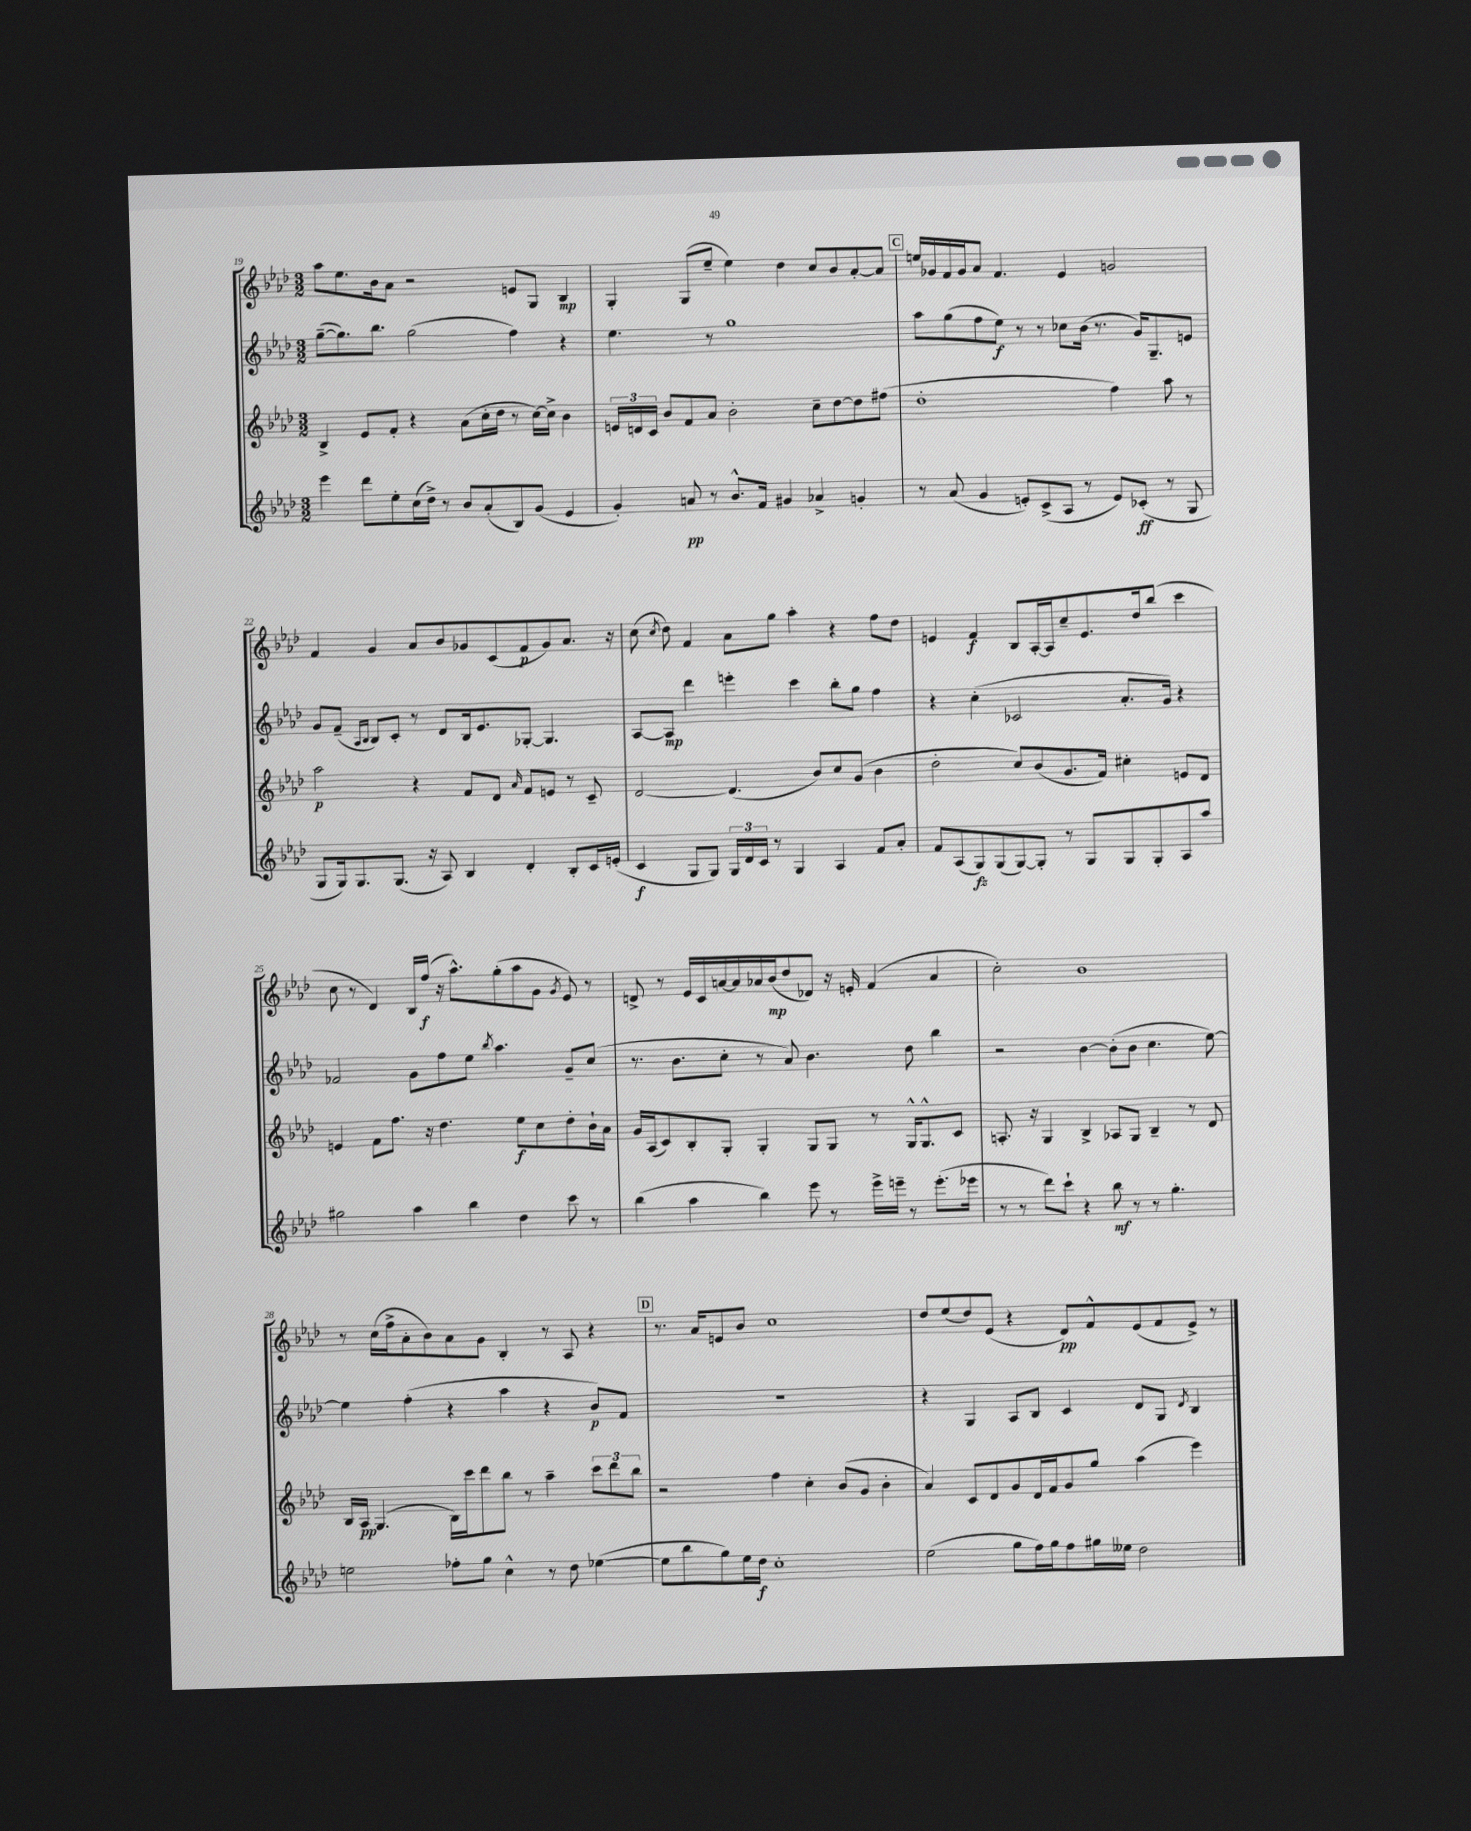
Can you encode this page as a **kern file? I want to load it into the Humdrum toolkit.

**kern	**dynam	**kern	**dynam	**kern	**dynam	**kern	**dynam
*part4	*part4	*part3	*part3	*part2	*part2	*part1	*part1
*staff4	*staff4	*staff3	*staff3	*staff2	*staff2	*staff1	*staff1
*clefG2	*	*clefG2	*	*clefG2	*	*clefG2	*
*k[b-e-a-d-]	*	*k[b-e-a-d-]	*	*k[b-e-a-d-]	*	*k[b-e-a-d-]	*
*M3/2	*	*M3/2	*	*M3/2	*	*M3/2	*
=19	=19	=19	=19	=19	=19	=19	=19
4eee-\	.	4B-^/	.	([8gg~\L	.	8aa-\L	.
.	.	.	.	8.gg\])	.	8.ee-\	.
8ddd-\L	.	8e-/L	.	.	.	.	.
.	.	.	.	8.bb-\J	.	16b-\k	.
8ee-'\	.	8f'/J	.	.	.	8a-\J	.
(16cc\L	.	4r	.	(2gg\	.	2r	.
16dd-^\JJ)	.	.	.	.	.	.	.
8r	.	.	.	.	.	.	.
8b-/L	.	(8a-\L	.	.	.	.	.
(8a-'/	.	16cc'\L	.	.	.	.	.
.	.	16dd-\JJ	.	.	.	.	.
8B-/)	.	8r	.	4ff\)	.	8en/L	.
(8g/J	.	[16cc\LL)	.	.	.	8G/J	.
.	.	16cc^\JJ]	.	.	.	.	.
4e-/	.	4b-\	.	4r	.	4B-/	mp
=20	=20	=20	=20	=20	=20	=20	=20
4g'/)	.	24en/LL	.	4.ee-\	.	4G'/	.
.	.	24dn/	.	.	.	.	.
.	.	24c/JJ	.	.	.	.	.
.	.	8b-/L	.	.	.	.	.
8an/	pp	8f/	.	.	.	(8G/L	.
8r	.	8a-/J	.	8r	.	8ee-~/J	.
8.b-^^/L	.	2b-'\	.	1gg	.	4ee-\)	.
16f/Jk	.	.	.	.	.	.	.
4g#X/	.	.	.	.	.	4dd-\	.
4a-X^/	.	8cc~\L	.	.	.	8cc/L	.
.	.	[8dd-\	.	.	.	8b-/	.
4gn'/	.	8dd-\]	.	.	.	[8a-'/	.
.	.	(8ff#X\J	.	.	.	8a-/J]	.
!!LO:REH:place=s1:t=C
=21	=21	=21	=21	=21	=21	=21	=21
8r	.	1dd-'	.	8aa-\L	.	16een/LL	.
.	.	.	.	.	.	16g-X/	.
(8a-/	.	.	.	(8gg\	.	16f/	.
.	.	.	.	.	.	16g-/J	.
4g/	.	.	.	8ff\	.	8a-/J	.
.	.	.	.	8ee-\J)	f	4.f/	.
8en'/L)	.	.	.	8r	.	.	.
(8c^/	.	.	.	8r	.	.	.
8A-/J	.	.	.	8cc-X\L	.	4e-/	.
8r	.	.	.	(16b-\Jk	.	.	.
.	.	.	.	8.r	.	.	.
8e/L)	.	4ff\)	.	.	.	2gn/	.
(8c-X'/J	ff	.	.	16g/KL)	.	.	.
.	.	.	.	8.G~/	.	.	.
8r	.	8aa-\	.	.	.	.	.
8G/	.	8r	.	8en/J	.	.	.
!!LO:LB:g=z
=22	=22	=22	=22	=22	=22	=22	=22
8G/L	.	2aa-\	p	8g/L	.	4f/	.
16G/k)	.	.	.	(8f~/J	.	.	.
8.G/	.	.	.	.	.	.	.
.	.	.	.	16qqA-/LL	.	.	.
.	.	.	.	16qqB-/JJ	.	.	.
.	.	.	.	8B-/L)	.	4g/	.
(8.G/J	.	.	.	8c'/J	.	.	.
.	.	4r	.	8r	.	8a-/L	.
16r	.	.	.	.	.	.	.
8A-/)	.	.	.	8d-/L	.	8b-/	.
4B-/	.	8f/L	.	16B-/k	.	8g-X/	.
.	.	.	.	8.e-/	.	.	.
.	.	8d-/J	.	.	.	(8c/	.
.	.	16qqa-/	.	.	.	.	.
4d-'/	.	8f/L	.	[8G-X'/J	.	8f/	p
.	.	8en/J	.	4.G-/]	.	8g-/)	.
8B-'/L	.	8r	.	.	.	8.a-/J	.
16c/L	.	8c~/	.	.	.	.	.
(16en'/JJ	.	.	.	.	.	16r	.
=23	=23	=23	=23	=23	=23	=23	=23
4c/	f	[2d-/	.	[8A-/L	.	(8cc\	.
.	.	.	.	.	.	8qcc/	.
.	.	.	.	8A-/J]	mp	8dd-\)	.
8G/L	.	.	.	4ddd-\	.	4f/	.
8G/J)	.	.	.	.	.	.	.
24G/LL	.	(4.d-/]	.	4eeen'\	.	8a-\L	.
24d-/	.	.	.	.	.	.	.
24c/JJ	.	.	.	.	.	.	.
8r	.	.	.	.	.	8gg\J	.
4G/	.	.	.	4ccc\	.	4aa-'\	.
.	.	8b-/L)	.	.	.	.	.
4A-/	.	8cc/	.	8bb-'\L	.	4r	.
.	.	(8g/J	.	8gg\J	.	.	.
8f/L	.	4b-\	.	4ff\	.	8ff\L	.
8a-'/J	.	.	.	.	.	8dd-\J	.
=24	=24	=24	=24	=24	=24	=24	=24
8f/L	.	2dd-'\	.	4r	.	4en/	.
(8A-/	.	.	.	.	.	.	.
8G/)	fz	.	.	(4cc'\	.	4f/	f
(8G/	.	.	.	.	.	.	.
[8G/)	.	8cc/L)	.	2c-X/	.	8B-/L	.
8G'/J]	.	(8b-/	.	.	.	[16A-'/L	.
.	.	.	.	.	.	16A-/J]	.
8r	.	8.g/	.	.	.	8cc~/	.
8G/L	.	.	.	.	.	8.e/	.
.	.	16f/Jk)	.	.	.	.	.
8G/	.	4cc#X'\	.	8.a-'/L	.	.	.
.	.	.	.	.	.	16dd-/k	.
8G'/	.	.	.	.	.	(8bb-/J	.
.	.	.	.	16g/Jk)	.	.	.
8A-/	.	8en/L	.	4r	.	4ccc\	.
8aa-/J	.	8d-/J	.	.	.	.	.
!!LO:LB:g=z
=25	=25	=25	=25	=25	=25	=25	=25
2gg#X\	.	4en/	.	2f-X/	.	8cc\	.
.	.	.	.	.	.	8r	.
.	.	8f\L	.	.	.	4d-/)	.
.	.	8.ff\J	.	.	.	.	.
4aa-\	.	.	.	8g\L	.	16B-/LL	.
.	.	16r	.	.	.	(16ff/JJ	f
.	.	4.dd-\	.	8ff\	.	16r	.
.	.	.	.	.	.	8.aa-^^\L)	.
4bb-\	.	.	.	8ee-\J	.	.	.
.	.	.	.	8qbb-/	.	.	.
.	.	.	.	4.aa-\	.	(8gg'\	.
4dd-\	.	8ee-\L	f	.	.	8aa-\	.
.	.	8cc\	.	.	.	8g\J	.
.	.	.	.	.	.	8qg/	.
8ccc\	.	8dd-'\	.	8g~/L	.	8e-/)	.
8r	.	16b-`\L	.	(8cc/J	.	8r	.
.	.	16a-\JJ	.	.	.	.	.
=26	=26	=26	=26	=26	=26	=26	=26
(4bb-\	.	16g/LL	.	8.r	.	8dn^/	.
.	.	(16A-/J	.	.	.	.	.
.	.	8c/)	.	.	.	8r	.
.	.	.	.	8.b-\L	.	.	.
4aa-\	.	8B-'/	.	.	.	16e-/LL	.
.	.	.	.	.	.	16c/	.
.	.	8G'/J	.	8cc'\J	.	[16an/	.
.	.	.	.	.	.	16a/]	.
4bb-\)	.	4G'/	.	8r	.	16a-X/	.
.	.	.	.	.	.	(16b-/J	mp
.	.	.	.	8a-/)	.	8dd-/	.
8eee-\	.	8G/L	.	4.b-\	.	8d-X/J)	.
8r	.	8G/J	.	.	.	16r	.
.	.	.	.	.	.	16en'/	.
16eee-^\LL	.	8r	.	.	.	(4f/	.
16eeen~\JJ	.	.	.	.	.	.	.
8r	.	16G^^/KL	.	8dd-\	.	.	.
.	.	8.G^^/	.	.	.	.	.
(8.eee'\L	.	.	.	4bb-\	.	4a-/	.
.	.	8c/J	.	.	.	.	.
16eee-X\Jk	.	.	.	.	.	.	.
=27	=27	=27	=27	=27	=27	=27	=27
8r	.	8.An'/	.	2r	.	2cc'\)	.
8r	.	.	.	.	.	.	.
.	.	16r	.	.	.	.	.
8ddd-\L)	.	4G/	.	.	.	.	.
8ccc`\J	.	.	.	.	.	.	.
4r	.	4B-^/	.	[4b-\	.	1b-	.
8bb-\	mf	8A-X/L	.	(8b-'\L]	.	.	.
8r	.	8G/J	.	8b-\J	.	.	.
8r	.	4B-~/	.	4.cc\	.	.	.
4.gg'\	.	.	.	.	.	.	.
.	.	8r	.	.	.	.	.
.	.	8d-/	.	[8ee-\)	.	.	.
!!LO:LB:g=z
=28	=28	=28	=28	=28	=28	=28	=28
2een\	.	16B-/LL	.	4ee-\]	.	8r	.
.	.	16A-/JJ	pp	.	.	.	.
.	.	(4.G/	.	.	.	(16cc\LL	.
.	.	.	.	.	.	16ff^\J	.
.	.	.	.	(4ff'\	.	8a-'\	.
.	.	.	.	.	.	8b-\)	.
8ff-X'\L	.	16B-\LL)	.	4r	.	8a-\	.
.	.	16ccc\J	.	.	.	.	.
8gg\J	.	8ddd-\	.	.	.	8g\J	.
4cc^^\	.	8bb-\J	.	4aa-\	.	4B-'/	.
.	.	8r	.	.	.	.	.
8r	.	4aa-~\	.	4r	.	8r	.
8dd-\	.	.	.	.	.	8A-/	.
([4ee-X\	.	12ccc\L	.	8b-/L)	p	4r	.
.	.	12ddd-\	.	.	.	.	.
.	.	.	.	8f/J	.	.	.
.	.	12bb-\J	.	.	.	.	.
!!LO:REH:place=s1:t=D
=29	=29	=29	=29	=29	=29	=29	=29
8ee-\L]	.	2r	.	1.r	.	8.r	.
8bb-\	.	.	.	.	.	.	.
.	.	.	.	.	.	16a-/KL	.
8gg\)	.	.	.	.	.	8en/	.
16ee-\L	.	.	.	.	.	8b-/J	.
16dd-\JJ	f	.	.	.	.	.	.
1cc'	.	4ff\	.	.	.	1cc	.
.	.	4cc'\	.	.	.	.	.
.	.	(8b-/L	.	.	.	.	.
.	.	8g/J	.	.	.	.	.
.	.	4b-'\	.	.	.	.	.
=30	=30	=30	=30	=30	=30	=30	=30
(2ee-\	.	4a-/)	.	4r	.	8dd-/L	.
.	.	.	.	.	.	(8ee-/	.
.	.	8c/L	.	4G/	.	8dd-/)	.
.	.	8d-/	.	.	.	(8e-/J	.
8gg\L	.	8g/	.	8A-/L	.	4r	.
16ff\L)	.	16d-/L	.	8B-/J	.	.	.
16gg\J	.	16f/J	.	.	.	.	.
8ff\	.	8g/	.	4c/	.	8d-/L)	pp
16gg#X\L	.	8gg/J	.	.	.	8f^^/	.
16ee--X\JJ	.	.	.	.	.	.	.
2dd-\	.	(4aa-\	.	8d-/L	.	(8e-/	.
.	.	.	.	8G/J	.	8f/	.
.	.	.	.	8qd-/	.	.	.
.	.	4eee-\)	.	4B-/	.	8e-^/J)	.
.	.	.	.	.	.	8r	.
==	==	==	==	==	==	==	==
*-	*-	*-	*-	*-	*-	*-	*-
